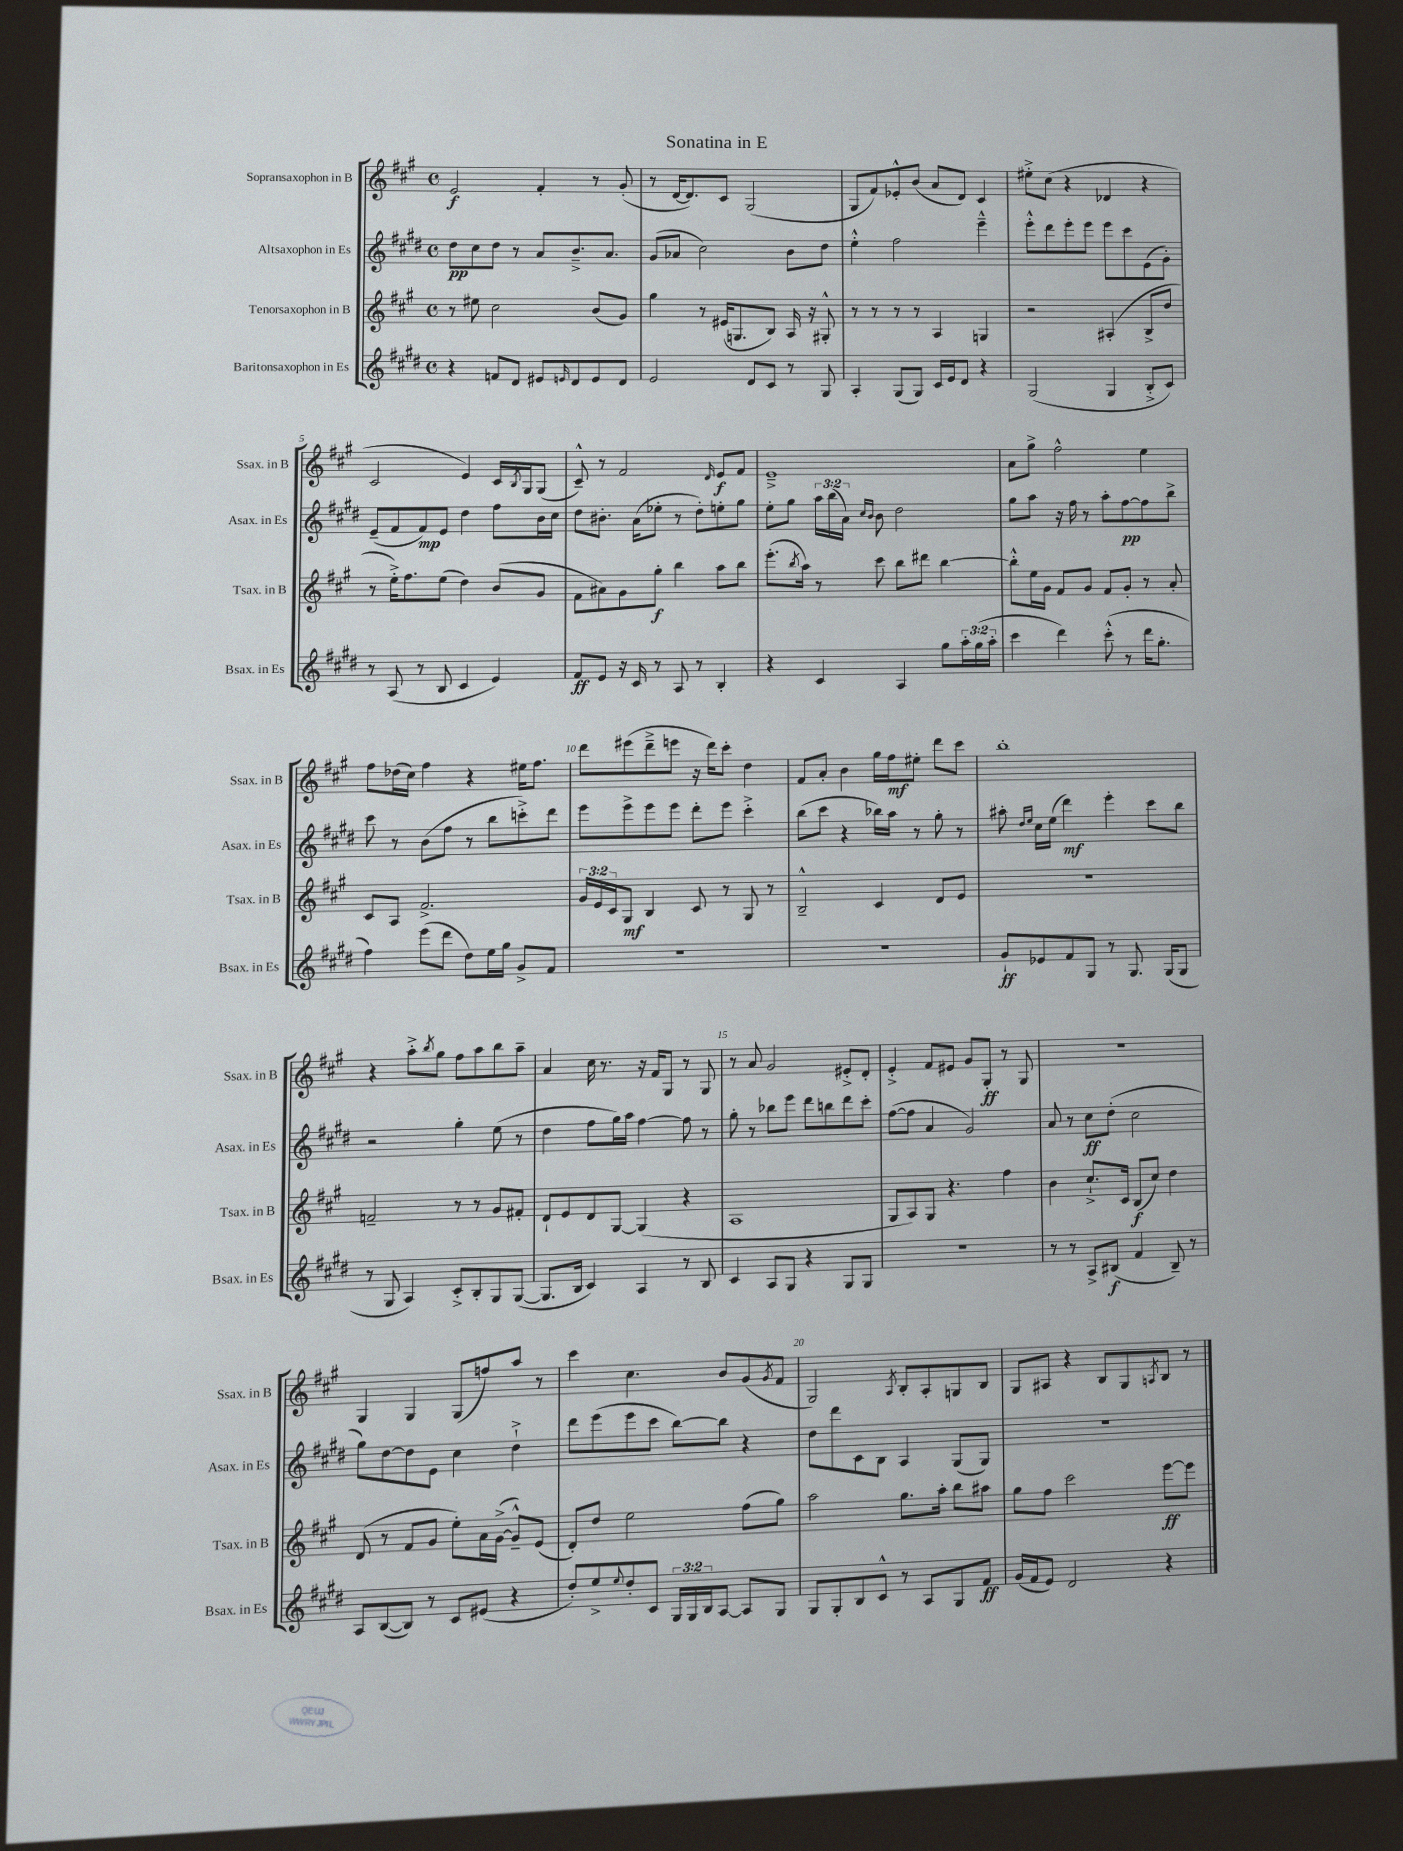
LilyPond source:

\header { title = "Sonatina in E" }
<<
\new StaffGroup <<
\new Staff = "s0" \with { instrumentName = "Sopransaxophon in B" shortInstrumentName = "Ssax. in B" } {
    \clef treble \key a \major \defaultTimeSignature \time 4/4
    e'2\f fis'4-. r8 gis'8-.( |
    r8 d'16~ d'8.) cis'8 gis2( |
    gis8 fis'8) ees'8-.-^ b'8( a'8 d'8) cis'4 |
    eis''8-.-> cis''8( r4 des'4 r4 |
    cis'2 e'4) cis'16 \acciaccatura { b8 } gis16 gis8( |
    cis'8---^) r8 fis'2 \grace { d'16 } e'8\f fis'8 |
    e'1---> |
    a'8 gis''8-> fis''2-^ e''4 |
    fis''8 des''16( cis''16) fis''4 r4 eis''16 fis''8. |
    d'''8 eis'''8( d'''8---> e'''8 r16 d'''16) cis'''8-. d''4 |
    fis'8 a'8-. b'4 gis''16 fis''16\mf eis''8-. d'''8 cis'''8 |
    b''1-. |
    r4 a''8-.-> \acciaccatura { b''8 } gis''8 fis''8 a''8 b''8 a''8-- |
    a'4 cis''16 r8. r16 fis'16 gis8 r8 gis8 |
    r8 a'8 gis'2 eis'8-.-> d'8-. |
    e'4-.-> fis'8 eis'8 gis'8 gis8-.\ff r8 gis8 |
    R1 |
    gis4 gis4 gis8( f''8) a''8 r8 |
    cis'''4 cis''4. b'8 gis'8( \acciaccatura { gis'8 } fis'8 |
    gis2) \acciaccatura { a8 } b8-. a8-. g8 b8 |
    gis8 ais8 r4 b8 gis8 \acciaccatura { a8 } b8 r8 \bar "|." |
}
\new Staff = "s1" \with { instrumentName = "Altsaxophon in Es" shortInstrumentName = "Asax. in Es" } {
    \clef treble \key e \major \defaultTimeSignature \time 4/4 \override Staff.TupletNumber.text = #tuplet-number::calc-fraction-text
    dis''8\pp cis''8 dis''8 r8 a'8 b'8.---> a'8. |
    gis'8( aes'8 cis''2) b'8 dis''8 |
    e''4-.-^ fis''2 e'''4---^ |
    e'''8-.-^ dis'''8 e'''8-. e'''8 e'''8 cis'''8 e'8( gis'8-.) |
    e'8--( fis'8 fis'8\mp) e'8 dis''4 fis''8 b'16 cis''16 |
    dis''8 bis'8.-. a'16( ees''8-. r8 dis''8-.) e''8-. gis''8 |
    e''8-. gis''8 \tuplet 3/2 { a''16 b''16( a'16) } \grace { cis''16 b'16 } b'8 dis''2 |
    gis''8 a''8 r16 fis''16 r8 a''8-. fis''8~\pp fis''8 b''8-> |
    cis'''8 r8 b'8( fis''8 r8 b''8 c'''8-.->) dis'''8 |
    e'''8 e'''8-> e'''8 e'''8 dis'''8-. e'''8 cis'''4-.-> |
    b''8( cis'''8 r4 bes''16) a''16 r8 gis''8-. r8 |
    ais''8-. \grace { dis''16 e''16 } cis''16 e''16( dis'''4\mf) e'''4-. cis'''8 b''8 |
    r2 gis''4-. e''8( r8 |
    dis''4 fis''8 gis''16) a''16 fis''4~ fis''8 r8 |
    gis''8-. r8 bes''8 e'''8 dis'''8 b''8 dis'''8 cis'''8-. |
    fis''8~( fis''8 a'4 gis'2) |
    a'8 r8 cis''8\ff dis''8-.( cis''2 |
    gis''8) dis''8~ dis''8 e'8 cis''4 dis''4-!-> |
    dis'''8 e'''8( e'''8 cis'''8 b''8~) b''8 r4 |
    dis''8 dis'''8 cis'8 b8 a4 gis8( gis8) |
    r1 \bar "|." |
}
\new Staff = "s2" \with { instrumentName = "Tenorsaxophon in B" shortInstrumentName = "Tsax. in B" } {
    \clef treble \key a \major \defaultTimeSignature \time 4/4 \override Staff.TupletNumber.text = #tuplet-number::calc-fraction-text
    r8 eis''8 cis''2 b'8( gis'8) |
    gis''4 r8 eis'16( g8. b8) a16 r16 gis8-.-^ |
    r8 r8 r8 r8 a4 g4 |
    r2 ais4-.( b8-> d''8 |
    r8 e''16-.->) fis''8. e''8( d''4) b'8( gis'8 |
    fis'8 ais'8) gis'8 gis''8-.\f b''4 a''8 b''8 |
    e'''8.-.( \acciaccatura { b''8 } a''16) r8 cis'''8 b''8 dis'''8 b''4~ |
    b''8-.-^ e''16 gis'16 fis'8 gis'8 fis'8 gis'8-. r8 a'8-. |
    cis'8 a8 fis'2.-> |
    \tuplet 3/2 { gis'16 e'16 cis'16 } gis8\mf b4 cis'8 r8 gis8 r8 |
    b2---^ cis'4 d'8 e'8 |
    R1 |
    f'2-- r8 r8 gis'8 fis'8-. |
    d'8-! e'8 d'8 gis8~ gis4( r4 |
    a1 |
    gis8 a8) gis8 r4. fis''4 |
    b'4 cis''8.-!-> cis'16 b8\f( cis''8) d''4 |
    d'8( r8 fis'8 gis'8 e''8-.) a'16 gis'16~->( gis'8---^) e'8( |
    d'8-.) d''8 e''2 fis''8( gis''8) |
    a''2 gis''8. a''16-. b''8 ais''8 |
    gis''8 fis''8 cis'''2 e'''8~\ff e'''8 \bar "|." |
}
\new Staff = "s3" \with { instrumentName = "Baritonsaxophon in Es" shortInstrumentName = "Bsax. in Es" } {
    \clef treble \key e \major \defaultTimeSignature \time 4/4 \override Staff.TupletNumber.text = #tuplet-number::calc-fraction-text
    r4 f'8 dis'8 eis'8 \grace { e'16 } dis'8 e'8 dis'8 |
    e'2 dis'8 cis'8 r8 gis8 |
    a4-. gis8( gis8) cis'16 e'16 dis'8 r4 |
    gis2( gis4 b8-.-> cis'8) |
    r8 a8( r8 b8 cis'4 e'4) |
    fis'8\ff e'8 r16 cis'16 r8 a8 r8 b4-. |
    r4 cis'4 a4 gis''8 \tuplet 3/2 { a''16-. gis''16( a''16-. } |
    cis'''4 dis'''4) cis'''8-.-^( r8 dis'''16 gis''8.-. |
    fis''4) e'''8( dis'''8 dis''8) e''16 gis''16 gis'8-> fis'8 |
    R1 |
    R1 |
    gis'8-!\ff ees'8 fis'8 gis8 r8 gis8. gis16( gis8 |
    r8 gis8 a4) cis'8-.-> b8-. gis8 gis8~( |
    gis8. b16 cis'4) a4 r8 b8 |
    cis'4 a8 gis8 r4 gis8 gis8 |
    R1 |
    r8 r8 a8-> bis8\f( fis'4 bis8--) r8 |
    a8 b8~( b8) r8 cis'8 eis'8( r4 |
    dis''8-.) e''8-> \appoggiatura { e''8 } dis''8-. cis'8 \tuplet 3/2 { gis16 gis16 b16 } a8~ a8 gis8 |
    gis8 gis8-. b8 cis'8-^ r8 a8 gis8 fis'8\ff |
    gis'16( fis'16 e'8) dis'2 r4 \bar "|." |
}
>>
>>
\layout { \context { \Score \override BarNumber.break-visibility = ##(#f #t #t) barNumberVisibility = #(every-nth-bar-number-visible 5) } }
